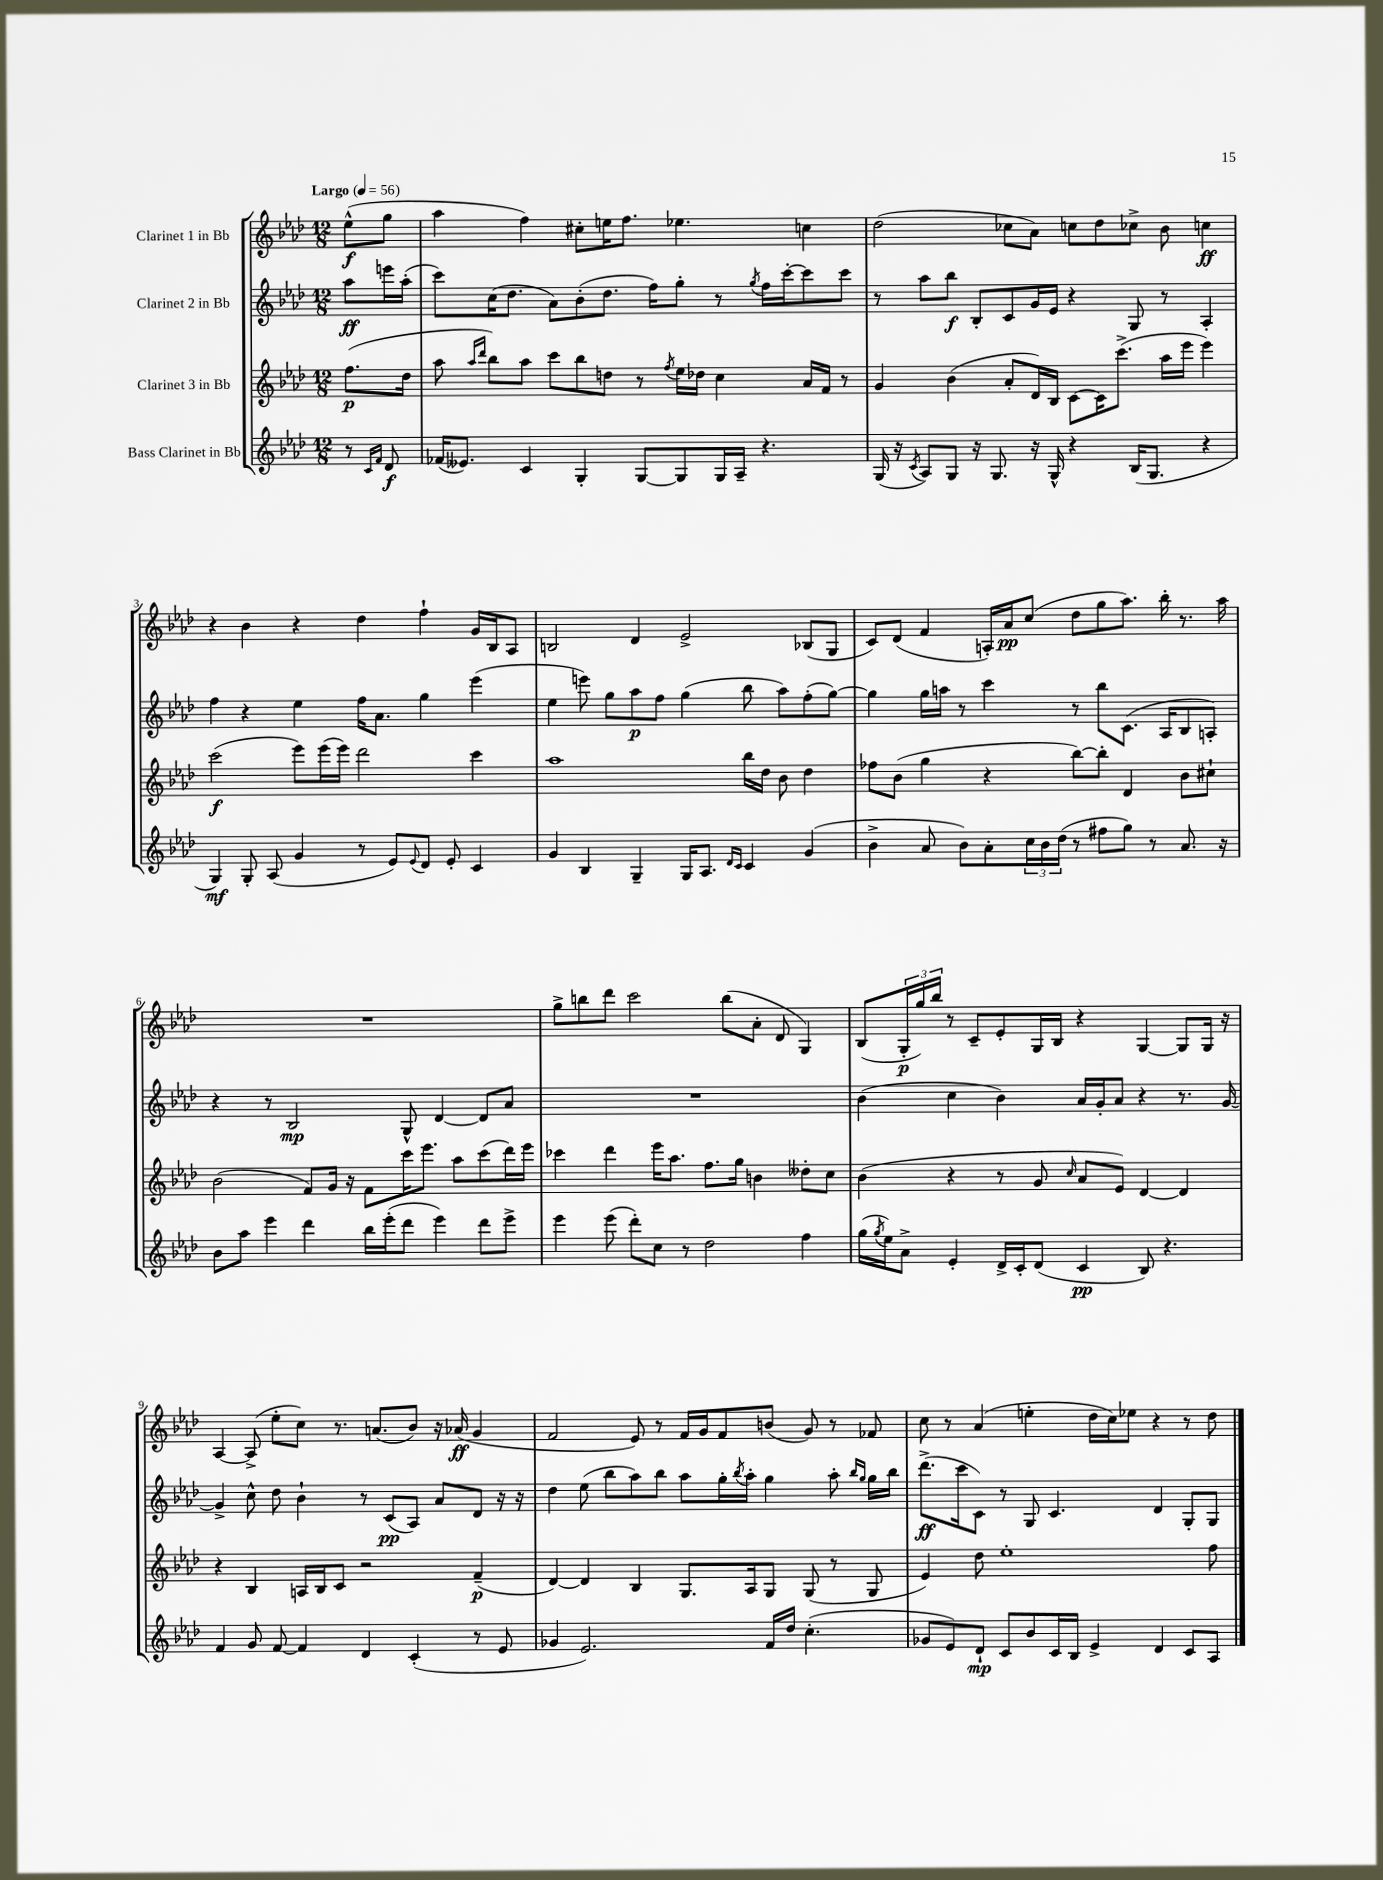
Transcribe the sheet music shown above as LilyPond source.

<<
\new StaffGroup <<
\new Staff = "s0" \with { instrumentName = "Clarinet 1 in Bb" } {
    \clef treble \key aes \major \numericTimeSignature \time 12/8 \partial 4 \tempo "Largo" 4 = 56
    ees''8-^\f( g''8 |
    aes''4 f''4) cis''8-. e''16 f''8. ees''4. c''4 |
    des''2( ces''8 aes'8) c''8 des''8 ces''8-> bes'8 c''4\ff |
    r4 bes'4 r4 des''4 f''4-! g'16 bes16 aes8 |
    b2 des'4 ees'2-> bes8( g8 |
    c'8) des'8( f'4 a16-.) aes'16\pp c''8( des''8 g''8 aes''8.) bes''16-. r8. aes''16 |
    R1. |
    g''8-> b''8 des'''8 c'''2 b''8( aes'8-. des'8 g4) |
    bes8( \tuplet 3/2 { g16-.\p g''16) bes''16 } r8 c'8-- ees'8-. g16 bes16 r4 g4~ g8 g16 r16 |
    aes4~ aes8->( ees''8-. c''8) r8. a'8.( bes'8) r16 aes'16\ff( g'4 |
    f'2 ees'8) r8 f'16 g'16 f'8 b'8( g'8) r8 fes'8 |
    c''8 r8 aes'4( e''4-. des''16 c''16) ees''8 r4 r8 des''8 \bar "|." |
}
\new Staff = "s1" \with { instrumentName = "Clarinet 2 in Bb" } {
    \clef treble \key aes \major \numericTimeSignature \time 12/8 \partial 4
    aes''8\ff e'''16 aes''16-.( |
    c'''8) c''16( des''8. aes'8) bes'8-.( des''8. f''16) g''8-. r8 \acciaccatura { g''8 } f''16 c'''16~-. c'''8 c'''8 |
    r8 aes''8 bes''8\f bes8-. c'8 g'16 ees'16 r4 g8 r8 aes4-. |
    f''4 r4 ees''4 f''16 aes'8. g''4 ees'''4( |
    ees''4 e'''8) g''8 aes''8\p f''8 g''4( bes''8 aes''8) f''8-.( g''8~) |
    g''4 g''16 a''16 r8 c'''4 r8 bes''8 c'8.( aes16 bes8 a8-.) |
    r4 r8 bes2\mp g8-^ des'4~ des'8 aes'8 |
    R1. |
    bes'4( c''4 bes'4) aes'16 g'16-. aes'8 r4 r8. g'16~ |
    g'4-> c''8-^ des''8 bes'4-! r8 c'8\pp( aes8) aes'8 des'8 r16 r16 |
    des''4 ees''8( bes''8 aes''8) bes''8 aes''8 g''16-. \acciaccatura { bes''8 } aes''16-. g''4 aes''8-. \grace { bes''16 g''16 } g''16 bes''16 |
    des'''8.->\ff( c'''16 c'8) r8 g8 c'4. des'4 g8-. g8 \bar "|." |
}
\new Staff = "s2" \with { instrumentName = "Clarinet 3 in Bb" } {
    \clef treble \key aes \major \numericTimeSignature \time 12/8 \partial 4
    f''8.\p( des''16 |
    aes''8 \grace { aes''16 des'''16 } bes''8) aes''8 c'''8 bes''8 d''8 r8 \acciaccatura { f''8 } ees''16 des''16 c''4 aes'16 f'16 r8 |
    g'4 bes'4( aes'8-. des'16) bes16 c'8~ c'16 c'''8.->( aes''16 ees'''16 ees'''4) |
    c'''2\f( ees'''8) ees'''16( ees'''16) des'''2 c'''4 |
    aes''1 bes''16 des''16 bes'8 des''4 |
    fes''8 bes'8( g''4 r4 bes''8~) bes''8-. des'4 bes'8 cis''8-! |
    bes'2( f'8) g'16 r16 f'8 c'''16 ees'''8. aes''8 c'''8( des'''16) ees'''16 |
    ces'''4 des'''4 ees'''16 aes''8. f''8. g''16 b'4 deses''8-. c''8 |
    bes'4( r4 r8 g'8 \grace { c''16 } aes'8 ees'8) des'4~ des'4 |
    r4 bes4 a16 bes16 c'8 r2 f'4--\p( |
    des'4~) des'4 bes4 g8. aes16 g8 g8( r8 g8 |
    ees'4) des''8 ees''1-. f''8 \bar "|." |
}
\new Staff = "s3" \with { instrumentName = "Bass Clarinet in Bb" } {
    \clef treble \key aes \major \numericTimeSignature \time 12/8 \partial 4
    r8 \grace { c'16 f'16 } des'8\f |
    fes'16( eeses'8.) c'4 g4-. g8~ g8 g16 aes16-- r4. |
    g16( r16 \acciaccatura { c'8 } aes8) g8 r16 g8. r16 g16-^ r4 bes16( g8. r4 |
    g4\mf) g8-. aes8( g'4 r8 ees'8) \appoggiatura { ees'8 } des'8 ees'8-. c'4 |
    g'4 bes4 g4-- g16 aes8. \grace { des'16 c'16 } c'4 g'4( |
    bes'4-> aes'8 bes'8) aes'8-. \tuplet 3/2 { c''16 bes'16 des''16( } r8 fis''8 g''8) r8 aes'8. r16 |
    bes'8 aes''8 ees'''4 des'''4 bes''16 ees'''16-.( des'''8 ees'''4) des'''8 ees'''8-> |
    ees'''4 ees'''8( des'''8-.) c''8 r8 des''2 f''4 |
    g''16( \acciaccatura { g''8 } ees''16) aes'8-> ees'4-. des'16-> c'16-. des'8( c'4\pp bes8) r4. |
    f'4 g'8 f'8~ f'4 des'4 c'4-.( r8 ees'8 |
    ges'4 ees'2.) f'16 des''16 c''4.-.( |
    ges'8 ees'8) des'8-!\mp c'8 bes'8 c'16 bes16 ees'4-> des'4 c'8 aes8 \bar "|." |
}
>>
>>
